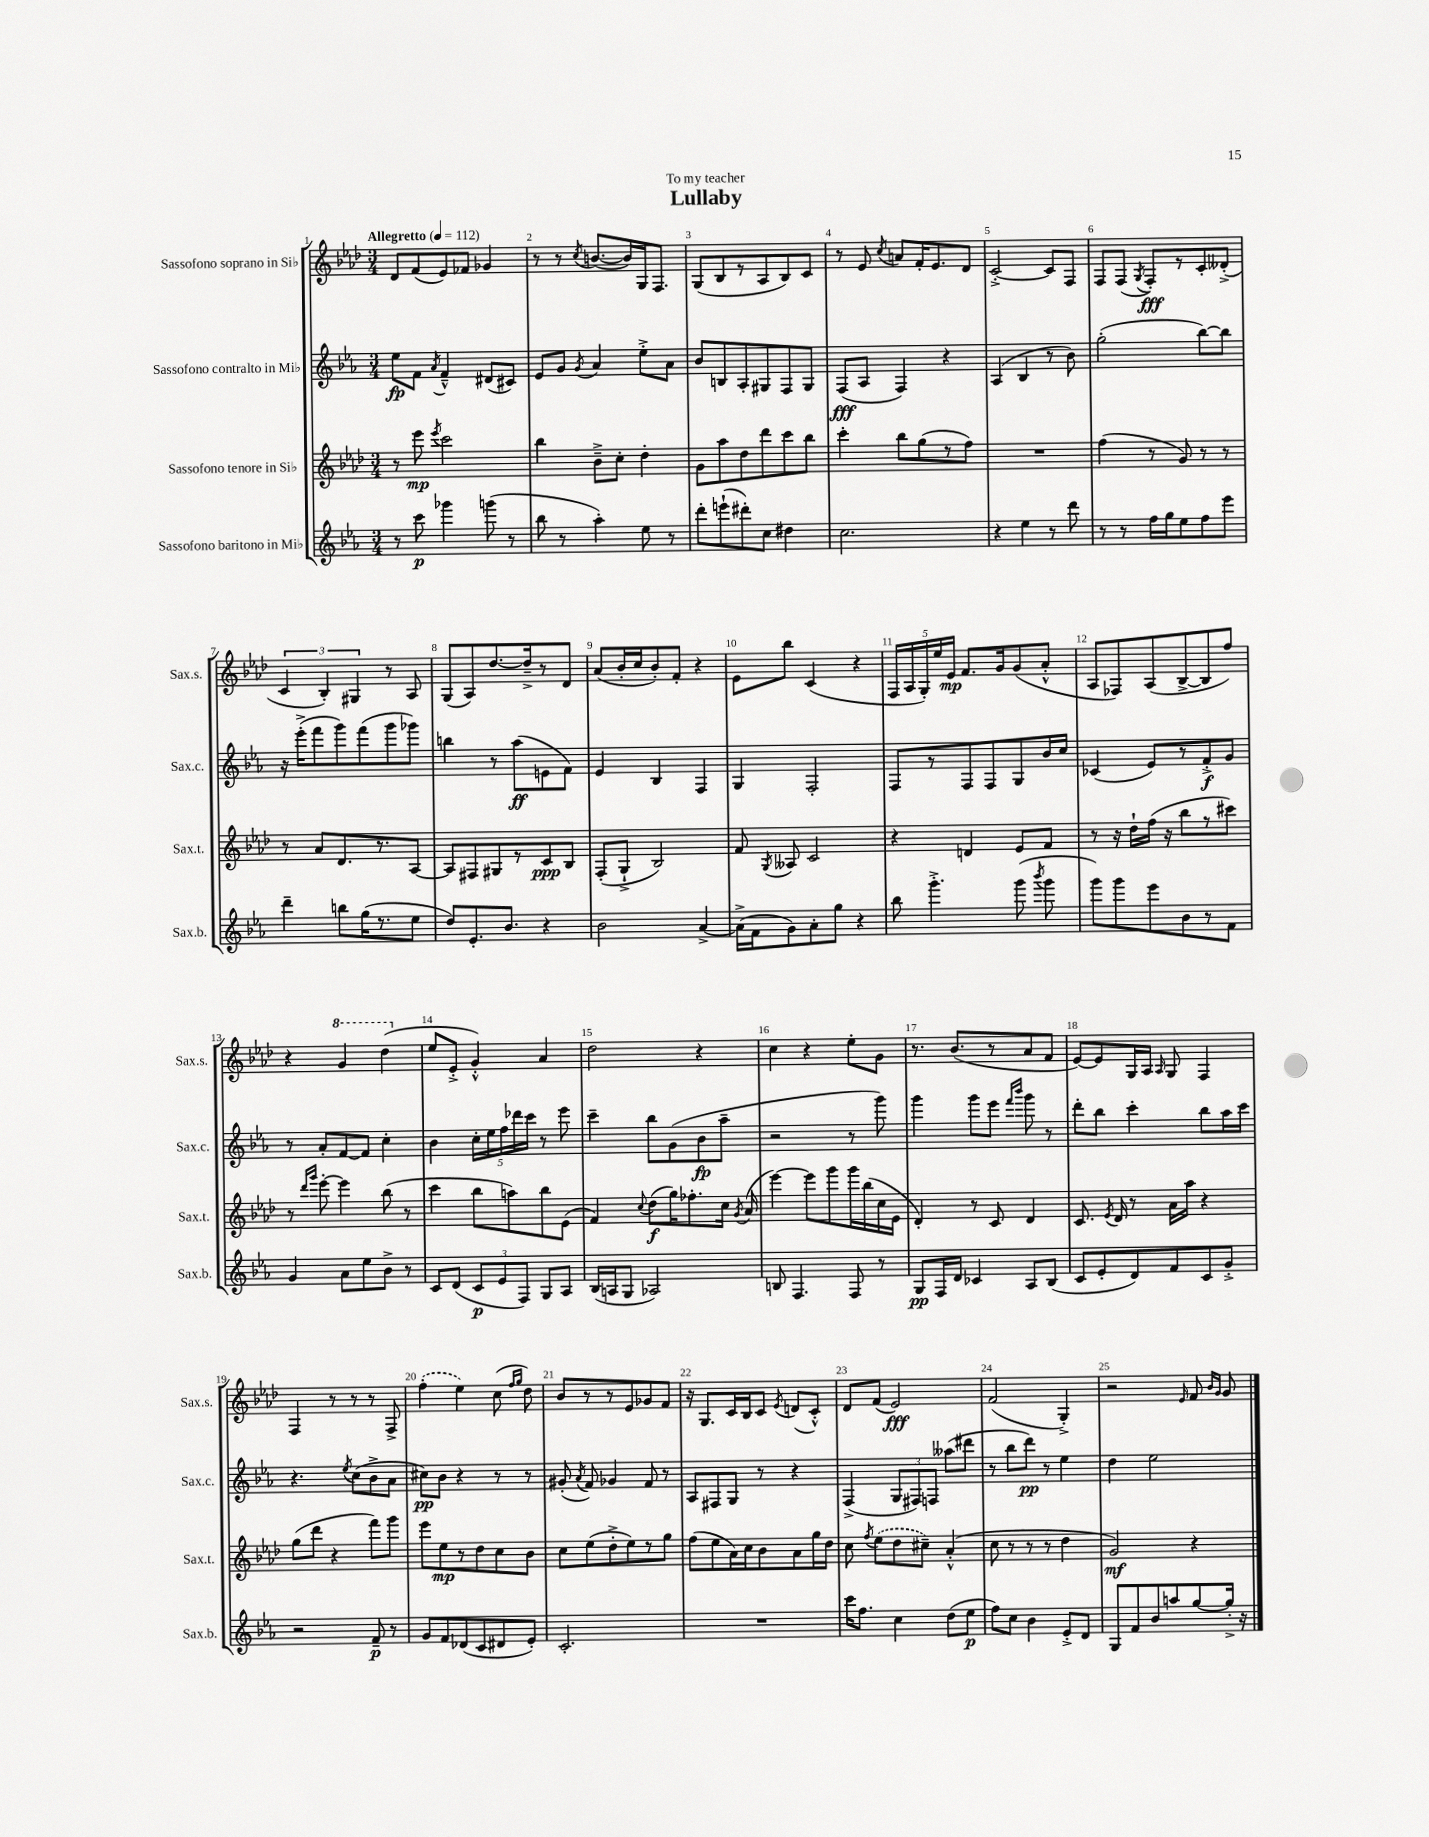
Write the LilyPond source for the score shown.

\header { title = "Lullaby" dedication = "To my teacher" }
<<
\new StaffGroup <<
\new Staff = "s0" \with { instrumentName = "Sassofono soprano in Sib" shortInstrumentName = "Sax.s." } {
    \clef treble \key aes \major \numericTimeSignature \time 3/4 \tempo "Allegretto" 4 = 112
    \autoBeamOff des'8[ f'8( ees'8) fes'8] ges'4 |
    r8 r8 \acciaccatura { c''8 } b'8.[~( b'16) g16 f8.] |
    g8[( bes8 r8 aes8 bes8) c'8] |
    r8 ees'8 \acciaccatura { c''8 } a'8[ f'16-. ees'8. des'8] |
    c'2~-.-> c'8[ f8] |
    f8[ f8]( \acciaccatura { g8 } f8[-.\fff) r8 c'8-. deses'8]-.->( |
    \tuplet 3/2 { c'4 bes4-.) gis4 } r8 aes8 |
    g8[( aes8) des''8.~ des''16---> r8 des'8] |
    aes'8[( bes'16-. c''16 bes'8-.) f'8]-. r4 |
    ees'8[ bes''8] c'4( r4 |
    \tuplet 5/4 { f16[ aes16 g16-.) ees''16 ees'16]\mp } f'8.[ g'16 g'8( aes'8]-.-^ |
    aes8[ fes8) aes8( bes8~-> bes8 f''8]) |
    r4 \ottava #1 g''4 des'''4( \ottava #0 |
    ees''8[ ees'8]-.-> g'4-.-^) aes'4 |
    des''2 r4 |
    c''4 r4 ees''8[-. g'8] |
    r8. bes'8.[( r8 aes'8 f'8] |
    ees'8[~) ees'8 g16 aes16] \grace { aes16 } g8 f4 |
    f4 r8 r8 r8 f8-> |
    \once \slurDashed f''4-.( ees''4) c''8( \grace { f''16[ g''16] } des''8) |
    bes'8[ r8 r8 ees'8 ges'8 f'8] |
    r16 g8.[ c'16 bes16 c'8] \acciaccatura { ees'8 } d'8[( c'8]-.-^) |
    des'8[ f'8]( ees'2\fff) |
    f'2( g4-.->) |
    r2 \grace { ees'16 } f'8 \grace { bes'16[ g'16] } g'8 \bar "|." |
}
\new Staff = "s1" \with { instrumentName = "Sassofono contralto in Mib" shortInstrumentName = "Sax.c." } {
    \clef treble \key ees \major \numericTimeSignature \time 3/4
    \autoBeamOff ees''8[\fp f'8] \acciaccatura { aes'8 } f'4---^ dis'8[( cis'8]) |
    ees'8[ g'8] \acciaccatura { g'8 } aes'4 ees''8[-.-> aes'8] |
    bes'8[ b8 aes8-. gis8 f8 gis8] |
    f8[\fff( aes8] f4) r4 |
    aes4( bes4 r8 bes'8) |
    g''2-.( bes''8[~) bes''8] |
    r16 ees'''16[-.->( f'''8 g'''8) f'''8( g'''8 ges'''8]) |
    b''4 r8 aes''8[\ff( e'8 f'8]) |
    ees'4 bes4 f4 |
    g4 f2-. |
    f8[ r8 f8 f8 g8 bes'16 c''16] |
    ces'4( ees'8[) r8 f'8-.->\f g'8] |
    r8 aes'8[-. f'8~ f'8] c''4-. |
    bes'4 \tuplet 5/4 { c''16[-. ees''16 f''16 des'''16 c'''16] } r8 ees'''8 |
    c'''4-- bes''8[ g'8( bes'8\fp aes''8]-- |
    r2 r8 g'''8) |
    g'''4 g'''8[ ees'''8] \grace { f'''16[ bes'''16] } g'''8 r8 |
    d'''8[-. bes''8] c'''4-. bes''8[ aes''16 c'''16] |
    r4. \acciaccatura { ees''8 } c''8[( bes'8-> aes'8] |
    cis''8[\pp) bes'8] r4 r8 r8 |
    gis'8-.( \acciaccatura { aes'8 } f'8) ges'4 f'8 r8 |
    aes8[ fis8 g8] r8 r4 |
    f4->( \tuplet 3/2 { g8[ fis8) f8] } aeses''8[( dis'''8] |
    r8 bes''8[ d'''8]\pp) r8 ees''4 |
    d''4 ees''2 \bar "|." |
}
\new Staff = "s2" \with { instrumentName = "Sassofono tenore in Sib" shortInstrumentName = "Sax.t." } {
    \clef treble \key aes \major \numericTimeSignature \time 3/4
    \autoBeamOff r8 ees'''8\mp \acciaccatura { ees'''8 } c'''2 |
    bes''4 bes'8[---> c''8]-. des''4-. |
    g'8[ aes''8 des''8 des'''8 c'''8 bes''8] |
    c'''4-. bes''8[ g''8( r8 f''8]) |
    R2. |
    f''4( r8 g'8) r8 r8 |
    r8 aes'8[ des'8. r8. aes8]~ |
    aes8[ fis8 gis8 r8 c'8\ppp bes8] |
    f8[-.( g8]-!-> bes2) |
    f'8 \acciaccatura { g8 } aeses8 c'2 |
    r4 d'4 ees'8[ f'8] |
    r8 r16 des''16[-! f''16]( r16 bes''8[ r8 cis'''8]) |
    r8 \grace { des'''16[ g'''16] } ees'''8~-. ees'''4 bes''8( r8 |
    c'''4 bes''8[ a''8) bes''8 ees'8]( |
    f'4) \appoggiatura { c''8 } des''8[\f( g''16) fes''8.-. c''16] \acciaccatura { g'8 } aes'16( |
    ees'''4~) ees'''8[ g'''8 g'''16 bes''16( c''16 ees'16] |
    des'4-.) r8 c'8 des'4 |
    c'8. \acciaccatura { ees'8 } des'16 r8 aes'16[ aes''16] r4 |
    g''8[( des'''8] r4 f'''8[) g'''8] |
    ees'''8[ ees''8\mp r8 des''8 c''8 bes'8] |
    c''8[ ees''8( des''8-.-> ees''8) r8 g''8] |
    f''8[( ees''8 aes'16) c''16 bes'8 aes'8 g''16 des''16] |
    c''8 \acciaccatura { f''8 } \once \slurDashed ees''8[( des''8 cis''8]--) aes'4-.-^( |
    c''8 r8 r8 r8 des''4 |
    g'2\mf) r4 \bar "|." |
}
\new Staff = "s3" \with { instrumentName = "Sassofono baritono in Mib" shortInstrumentName = "Sax.b." } {
    \clef treble \key ees \major \numericTimeSignature \time 3/4
    \autoBeamOff r8 c'''8\p ges'''4 g'''8( r8 |
    bes''8 r8 aes''4-.) ees''8 r8 |
    d'''8[-. e'''8-!( dis'''8-.) c''8] dis''4 |
    c''2. |
    r4 ees''4 r8 d'''8 |
    r8 r8 f''16[ g''16 ees''8 f''8 ees'''8] |
    d'''4-- b''8[ g''16( r8. ees''8] |
    d''8[) ees'8.-. bes'8.] r4 |
    bes'2 aes'4~-> |
    aes'16[->( f'16 g'8) aes'8-. g''8] r4 |
    bes''8 g'''4.-.-> g'''8( \acciaccatura { bes'''8 } g'''8 |
    g'''8[) g'''8 ees'''8 bes'8 r8 f'8] |
    g'4 aes'8[ ees''8 bes'8]-> r8 |
    c'8[ d'8]( \tuplet 3/2 { c'8[\p ees'8 f8]) } g8[ aes8] |
    bes16[( a16 g8] aes2) |
    b8 f4. f8 r8 |
    g8[\pp f16 d'16] ces'4 aes8[ bes8]( |
    c'8[ ees'8-. d'8) f'8 c'8 g'8]-.-> |
    r2 f'8--\p r8 |
    g'8[ f'8 des'8( c'8 dis'8 ees'8]-.) |
    c'2.-. |
    R2. |
    c'''16[ f''8.] c''4 d''8[( ees''8]\p |
    f''8[) c''8] bes'4 ees'8[-.-> d'8] |
    g8[ f'8 bes'8 a''8 g''8~ g''16]-.-> r16 \bar "|." |
}
>>
>>
\layout { \context { \Score \override BarNumber.break-visibility = ##(#f #t #t) barNumberVisibility = #all-bar-numbers-visible } }
